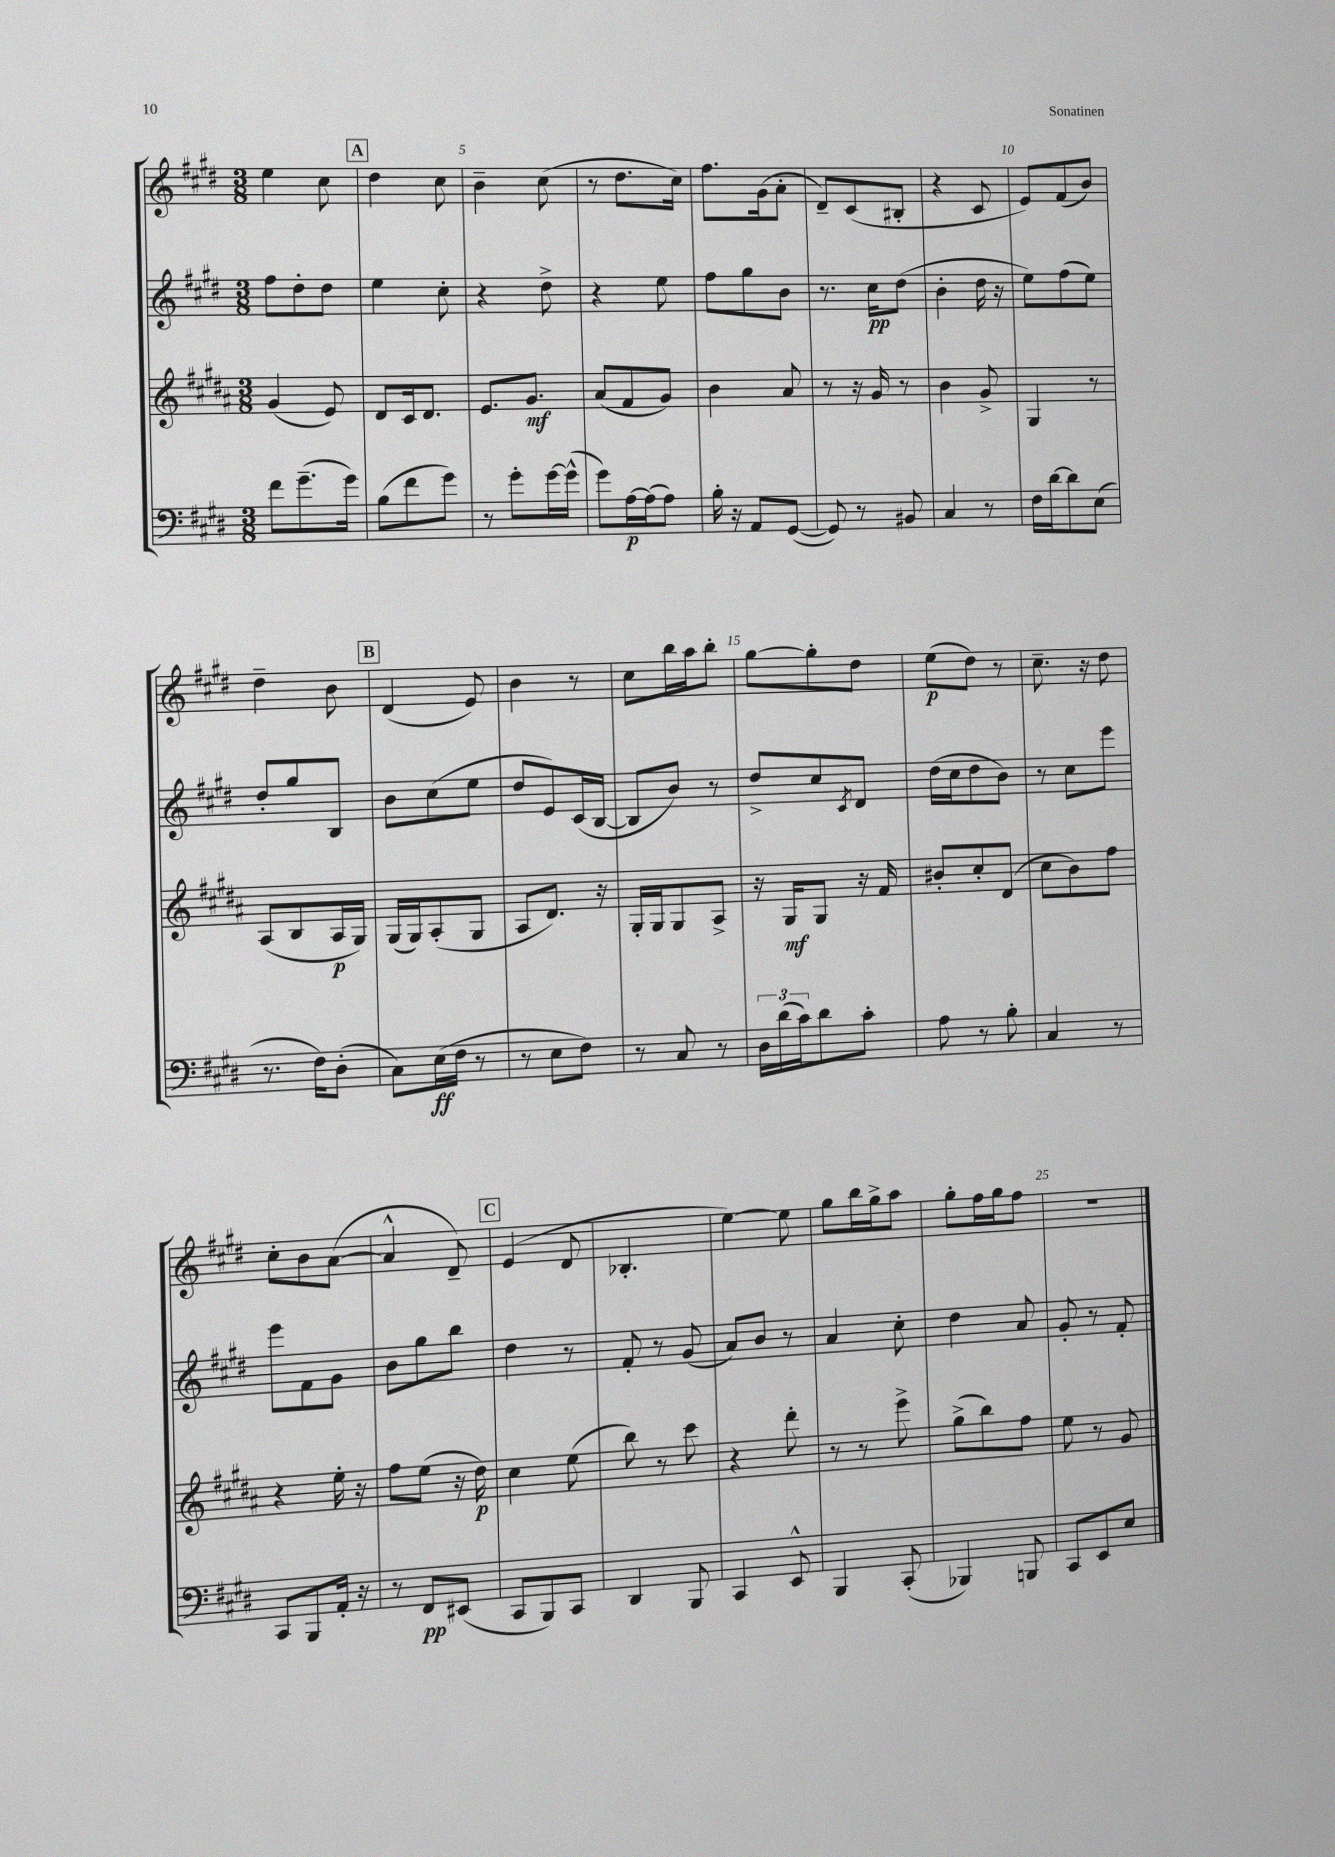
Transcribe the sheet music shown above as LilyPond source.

<<
\new StaffGroup <<
\new Staff = "s0" {
    \clef treble \key e \major \numericTimeSignature \time 3/8
    e''4 cis''8 |
    \mark \markup { \box "A" } dis''4 cis''8 |
    b'4-- cis''8( |
    r8 dis''8. cis''16) |
    fis''8. gis'16( a'8-. |
    dis'8--) cis'8( bis8-. |
    r4 cis'8 |
    e'8) fis'8( b'8) |
    dis''4-- b'8 |
    \mark \markup { \box "B" } dis'4( e'8) |
    b'4 r8 |
    cis''8 b''16 a''16 b''8-. |
    gis''8~ gis''8-. dis''8 |
    e''8\p( dis''8) r8 |
    cis''8.-- r16 dis''8 |
    cis''8-. b'8 a'8~( |
    a'4-^ dis'8--) |
    \mark \markup { \box "C" } e'4( dis'8 |
    bes4.-. |
    e''4~) e''8 |
    gis''8 b''16 gis''16-> a''8 |
    gis''8-. fis''16 gis''16 fis''8 |
    R4. \bar "|." |
}
\new Staff = "s1" {
    \clef treble \key e \major \numericTimeSignature \time 3/8
    fis''8 dis''8-. dis''8 |
    \mark \markup { \box "A" } e''4 cis''8-. |
    r4 dis''8-> |
    r4 e''8 |
    fis''8 gis''8 b'8 |
    r8. cis''16\pp dis''8( |
    b'4-. dis''16 r16 |
    e''8) fis''8( e''8) |
    dis''8-. gis''8 b8 |
    \mark \markup { \box "B" } b'8 cis''8( e''8 |
    dis''8 e'8) cis'16( b16~ |
    b8 b'8) r8 |
    dis''8-> cis''8 \acciaccatura { cis'8 } dis'8 |
    dis''16( cis''16 dis''8 b'8) |
    r8 cis''8 e'''8 |
    e'''8 fis'8 gis'8 |
    b'8 gis''8 b''8 |
    \mark \markup { \box "C" } dis''4 r8 |
    fis'8-. r8 gis'8( |
    a'8) b'8 r8 |
    a'4 cis''8-. |
    dis''4 a'8 |
    gis'8-. r8 fis'8-. \bar "|." |
}
\new Staff = "s2" {
    \clef treble \key b \major \numericTimeSignature \time 3/8
    gis'4( e'8) |
    \mark \markup { \box "A" } dis'8 cis'16 dis'8. |
    e'8. gis'8.\mf |
    ais'8( fis'8 gis'8) |
    b'4 ais'8 |
    r8 r16 gis'16 r8 |
    b'4 gis'8-> |
    gis4 r8 |
    ais8( b8 ais16\p gis16) |
    \mark \markup { \box "B" } gis16( gis16) ais8-.( gis8 |
    ais8 dis'8.) r16 |
    gis16-. gis16 gis8 ais8-> |
    r16 gis16\mf gis8 r16 fis'16 |
    bis'8-. cis''8-. dis'8( |
    cis''8 b'8) fis''8 |
    r4 e''16-. r16 |
    fis''8 e''8( r16 dis''16\p) |
    \mark \markup { \box "C" } cis''4 e''8( |
    b''8) r8 cis'''8 |
    r4 dis'''8-. |
    r8 r8 e'''8-> |
    gis''8->( b''8) fis''8 |
    e''8 r8 gis'8 \bar "|." |
}
\new Staff = "s3" {
    \clef bass \key e \major \numericTimeSignature \time 3/8
    fis'8 gis'8.--( gis'16) |
    \mark \markup { \box "A" } b8( fis'8 gis'8) |
    r8 gis'8-. gis'16~ gis'16-^( |
    gis'8) a16~\p a16( a8) |
    b16-. r16 a,8 gis,8~( |
    gis,8) r8 bis,8 |
    cis4 r8 |
    fis16 dis'16~ dis'8 e8( |
    r8. fis16) dis8-.( |
    \mark \markup { \box "B" } cis8) e16\ff( fis16 r8 |
    r8 e8 fis8) |
    r8 cis8 r8 |
    \tuplet 3/2 { dis16 dis'16( cis'16) } dis'8 cis'8-. |
    a8 r8 b8-. |
    cis4 r8 |
    cis,8 b,,8 a,16-. r16 |
    r8 fis,8\pp eis,8( |
    \mark \markup { \box "C" } cis,8 b,,8) cis,8 |
    dis,4 b,,8 |
    cis,4 e,8-^ |
    b,,4 cis,8-.( |
    bes,,4) b,,8 |
    cis,8 e,8 e8 \bar "|." |
}
>>
>>
\layout { \context { \Score currentBarNumber = #3 \override BarNumber.break-visibility = ##(#f #t #t) barNumberVisibility = #(every-nth-bar-number-visible 5) } }
